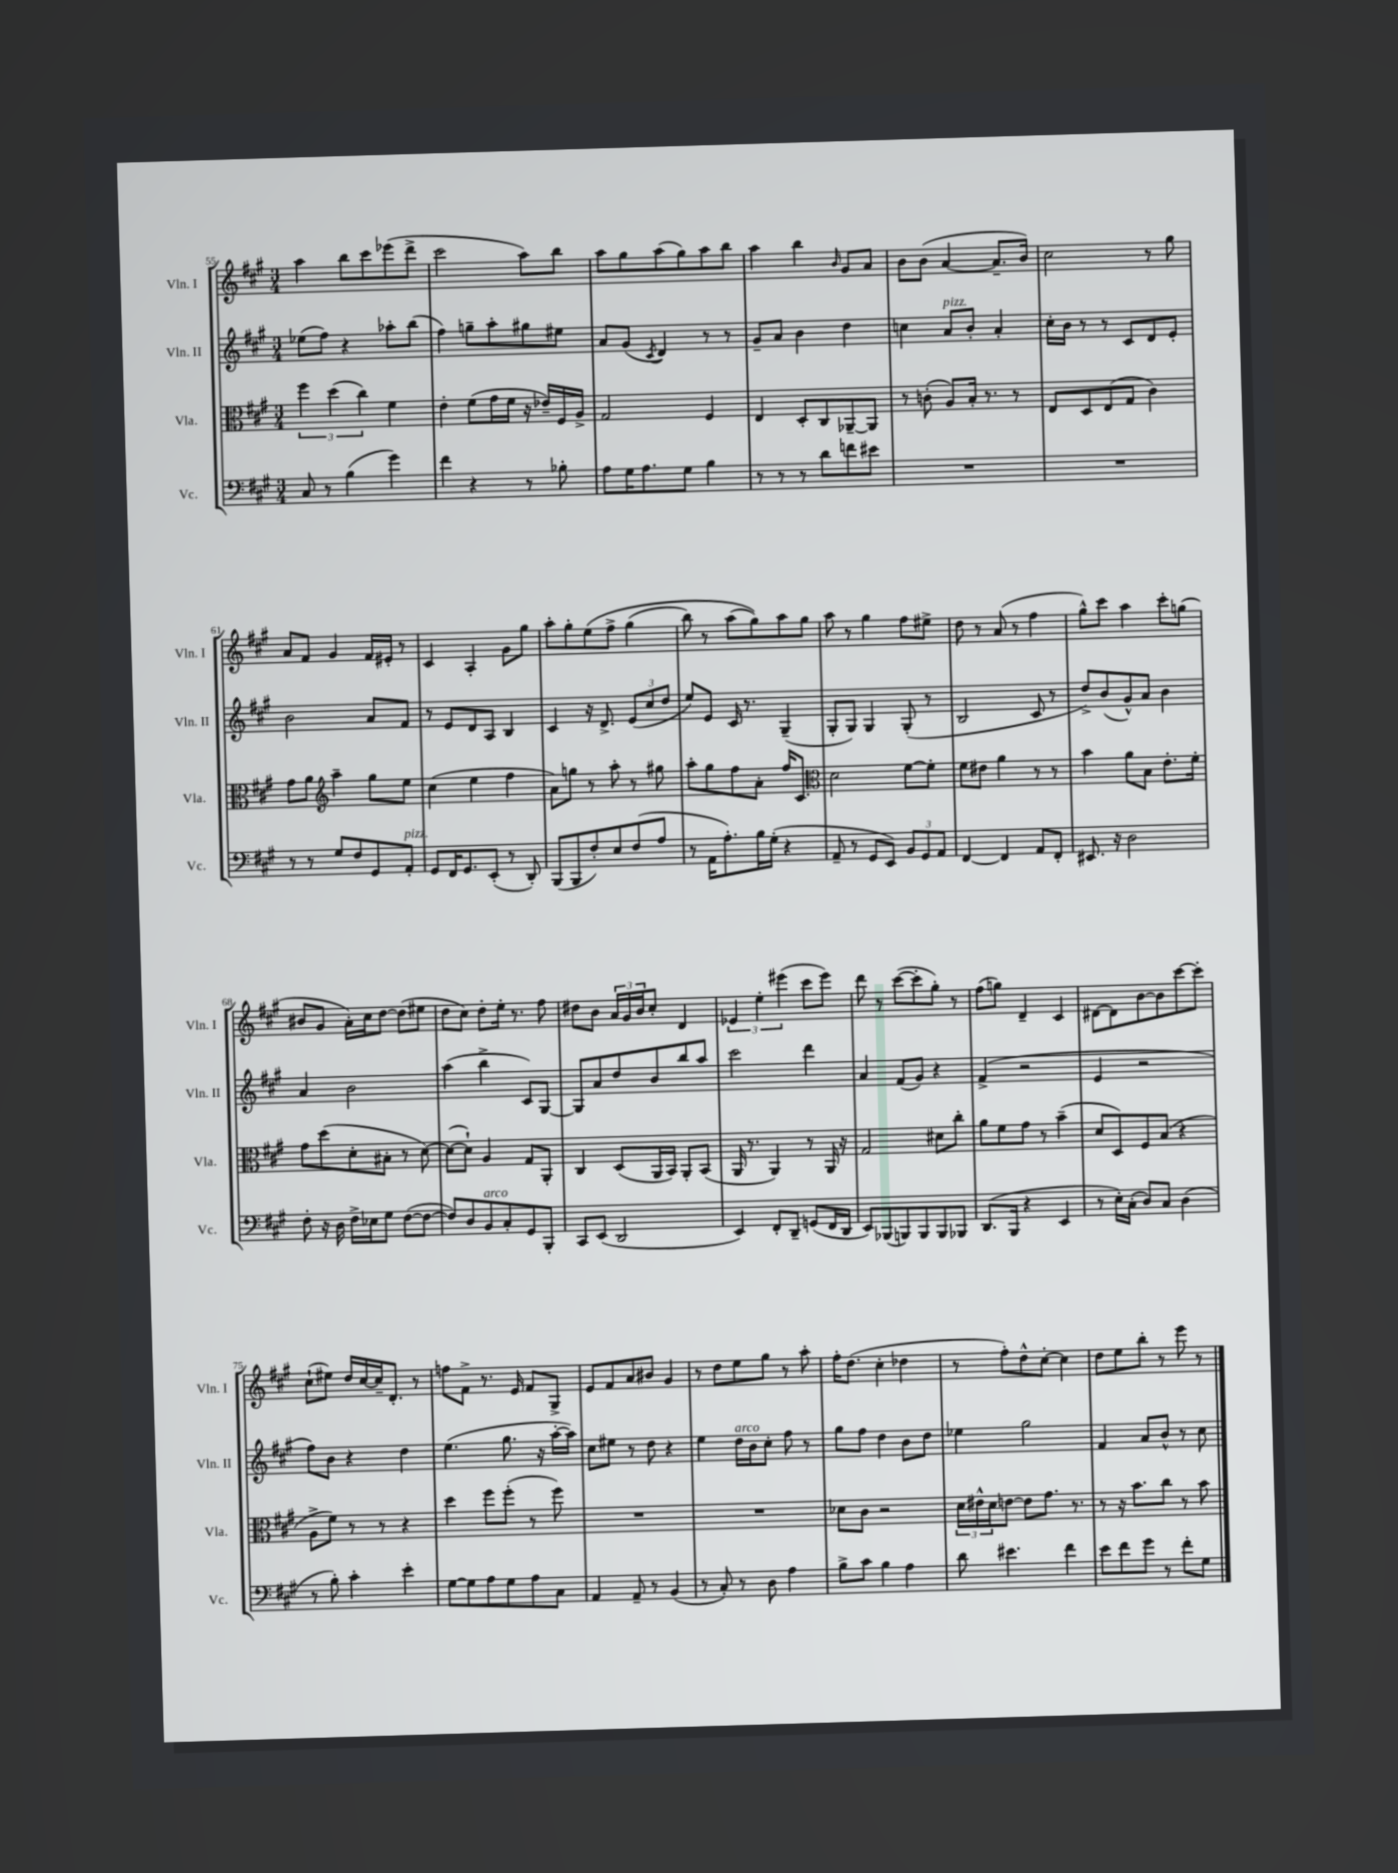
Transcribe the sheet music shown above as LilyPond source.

<<
\new StaffGroup <<
\new Staff = "s0" \with { instrumentName = "Vln. I" shortInstrumentName = "Vln. I" } {
    \clef treble \key a \major \numericTimeSignature \time 3/4
    a''4 b''8 cis'''8 ees'''8( d'''8-> |
    cis'''2 a''8) b''8 |
    a''8 gis''8 a''8( gis''8) a''8 b''8 |
    a''4 b''4 \grace { b'16 } gis'8 a'8 |
    b'8 b'8( a'4~ a'8.-- b'16) |
    cis''2 r8 gis''8 |
    a'8 fis'8 gis'4 fis'16 eis'16-. r8 |
    cis'4 a4-. gis'8 gis''8 |
    a''8-. gis''8-. e''8\( fis''8-> gis''4( |
    b''8) r8 a''8( gis''8)\) a''8 gis''8 |
    a''8 r8 gis''4 fis''8 eis''8-> |
    d''8 r8 a'8( r8 fis''4 |
    gis''8-^) cis'''8 a''4 cis'''8-. g''8( |
    bis'8 gis'8 a'16-.) cis''16 d''8~ d''8( eis''8 |
    d''8 cis''8) d''8-. e''16-. r8. fis''8 |
    dis''8 b'8 \tuplet 3/2 { a'16 gis'16 b'16 } cis''8-. d'4 |
    \tuplet 3/2 { ees'4 e''4-. eis'''4( } cis'''8 eis'''8) |
    d'''8 r8 cis'''8~( cis'''8-. gis''8-.) r8 |
    fis''8( g''8) d'4-- cis'4 |
    dis'8~ dis'8 b'8~ b'8 cis'''8~ cis'''8-. |
    cis''8-!( eis''8) d''16 cis''16~ cis''16-- d'8.-. r8 |
    f''8 fis'8-> r8. e'16 fis'8 gis8-> |
    e'8 fis'8 a'8 bis'8 gis'4 |
    r8 d''8 e''8 gis''8 r8 a''8-. |
    fis''16-. d''8.( cis''4-. des''4 |
    r8 fis''8-.) d''8-^ cis''8~-. cis''4 |
    d''8 e''8 b''8-. r8 e'''8 r8 \bar "|." |
}
\new Staff = "s1" \with { instrumentName = "Vln. II" shortInstrumentName = "Vln. II" } {
    \clef treble \key a \major \numericTimeSignature \time 3/4
    ees''8( fis''8) r4 aes''8-. b''8( |
    fis''4) g''8-- a''8-. gis''8 eis''8 |
    a'8 gis'8( \acciaccatura { cis'8 } d'4) r8 r8 |
    gis'8-- a'8 b'4 d''4 |
    c''4 a'8^\markup { \italic "pizz." } b'8-. a'4-. |
    cis''16-. b'16 r8 r8 cis'8 d'8 e'8-. |
    b'2 a'8 fis'8 |
    r8 e'8 d'8 a8 b4 |
    cis'4 r16 d'8.-> \tuplet 3/2 { e'8( cis''8 d''8 } |
    e''8) e'8 cis'16 r8. gis4--( |
    gis8-. gis8) gis4 gis8-.( r8 |
    b2 cis'8 r8 |
    d''8->) b'8( gis'8-^) a'8 b'4 |
    a'4 b'2 |
    a''4( b''4-> cis'8) gis8~ |
    gis8 a'8 d''8 b'8 b''8 a''8 |
    cis'''2 d'''4 |
    a'4 fis'8( gis'8) r4 |
    fis'4->( r2 |
    e'4 r2 |
    fis''8) b'8 r4 d''4 |
    e''4.( gis''8. r16 a''16~-. a''16) |
    cis''8 eis''8 r8 d''8 r4 |
    e''4 d''16^\markup { \italic "arco" } b'16 cis''8-. fis''8 r8 |
    gis''8 fis''8 d''4 b'8 d''8 |
    ees''4 gis''2 |
    fis'4 a'8 b'8-^ r8 cis''8 \bar "|." |
}
\new Staff = "s2" \with { instrumentName = "Vla." shortInstrumentName = "Vla." } {
    \clef alto \key a \major \numericTimeSignature \time 3/4
    \tuplet 3/2 { fis''4 d''4( cis''4) } fis'4 |
    e'4-. fis'8( gis'16 fis'16 r16 ees'16--) fis16 a16-> |
    gis2 fis4 |
    e4 d8-. cis8 aes,8~-- aes,8 |
    r8 c'8-.( a8) b16-. r8. r8 |
    e8 d8 e8( gis8 cis'4) |
    gis'8 a'8 \clef treble a''4-- gis''8 e''8 |
    cis''4( e''4 fis''4 |
    a'8) g''8 r8 a''8-. r8 gis''8 |
    a''8-. gis''8 fis''8 a'8-. fis''16 cis'8. |
    \clef alto d'2 fis'8~ fis'8-. |
    fis'8 eis'8 a'4 r8 r8 |
    b'4 a'8 b8 e'8.-. fis'16-. |
    gis'8 d''8( d'8-. bis8-. r8 d'8~) |
    d'8~( d'8-!) a4 gis8 a,8-. |
    cis4 d8( a,16 b,16) a,8-. b,8( |
    a,16 r8. a,4) r8 a,16 r16 |
    gis2 dis'8 cis''8-. |
    a'8 fis'8 gis'8 r8 b'4--( |
    d'8 d8) fis8 b8( r4 |
    a8-> fis'8) r8 r8 r4 |
    d''4 fis''8 fis''8-.( r8 fis''8) |
    R2. |
    R2. |
    des'8 cis'8 r2 |
    \tuplet 3/2 { d'16 eis'16-^ d'16 } e'8~ e'8 gis'8. r8. |
    r8 r16 b'8. cis''8 r8 b'8 \bar "|." |
}
\new Staff = "s3" \with { instrumentName = "Vc." shortInstrumentName = "Vc." } {
    \clef bass \key a \major \numericTimeSignature \time 3/4
    cis8 r8 b4( gis'4) |
    fis'4 r4 r8 bes8-. |
    a8 gis16 a8. gis8 b4 |
    r8 r8 r8 d'8 f'8 eis'8 |
    R2. |
    R2. |
    r8 r8 gis8 fis8 gis,8 a,8-.^\markup { \italic "pizz." } |
    gis,8 fis,16 gis,8. e,8-.( r8 d,8-.) |
    b,,8( b,,8 fis8-.) e8 fis8( a8 |
    r8 a,16 a8.-.) b16 gis16-.( r4 |
    a,8-- r8 gis,8 e,8) \tuplet 3/2 { b,8 gis,8 a,8 } |
    fis,4~ fis,4 a,8 fis,8-. |
    eis,8. r16 d2 |
    fis8-. r16 d16 fis16-> ees16 gis8 fis8~( fis8~ |
    fis8) d8 b,8^\markup { \italic "arco" } cis8-. gis,8 b,,8-. |
    cis,8 e,8( d,2 |
    e,4) fis,8-. d,8-- g,8( fis,16 d,16 |
    e,8) bes,,8( b,,8) b,,8 b,,8 bes,,8 |
    d,8.( b,,16 r4 e,4 |
    r8 e16-.) cis16-.( d8) cis8 d4( |
    r8 b8-.) cis'4-. e'4-. |
    gis8~ gis8 a8 gis8 a8 cis8 |
    a,4 a,8-- r8 b,4( |
    r8 cis8-.) r8 d8 a4 |
    b8-> cis'8 b4 a4 |
    d'8 eis'4. fis'4 |
    e'8 fis'8 gis'8 r8 fis'8-. gis8 \bar "|." |
}
>>
>>
\layout { \context { \Score currentBarNumber = #55 } }
